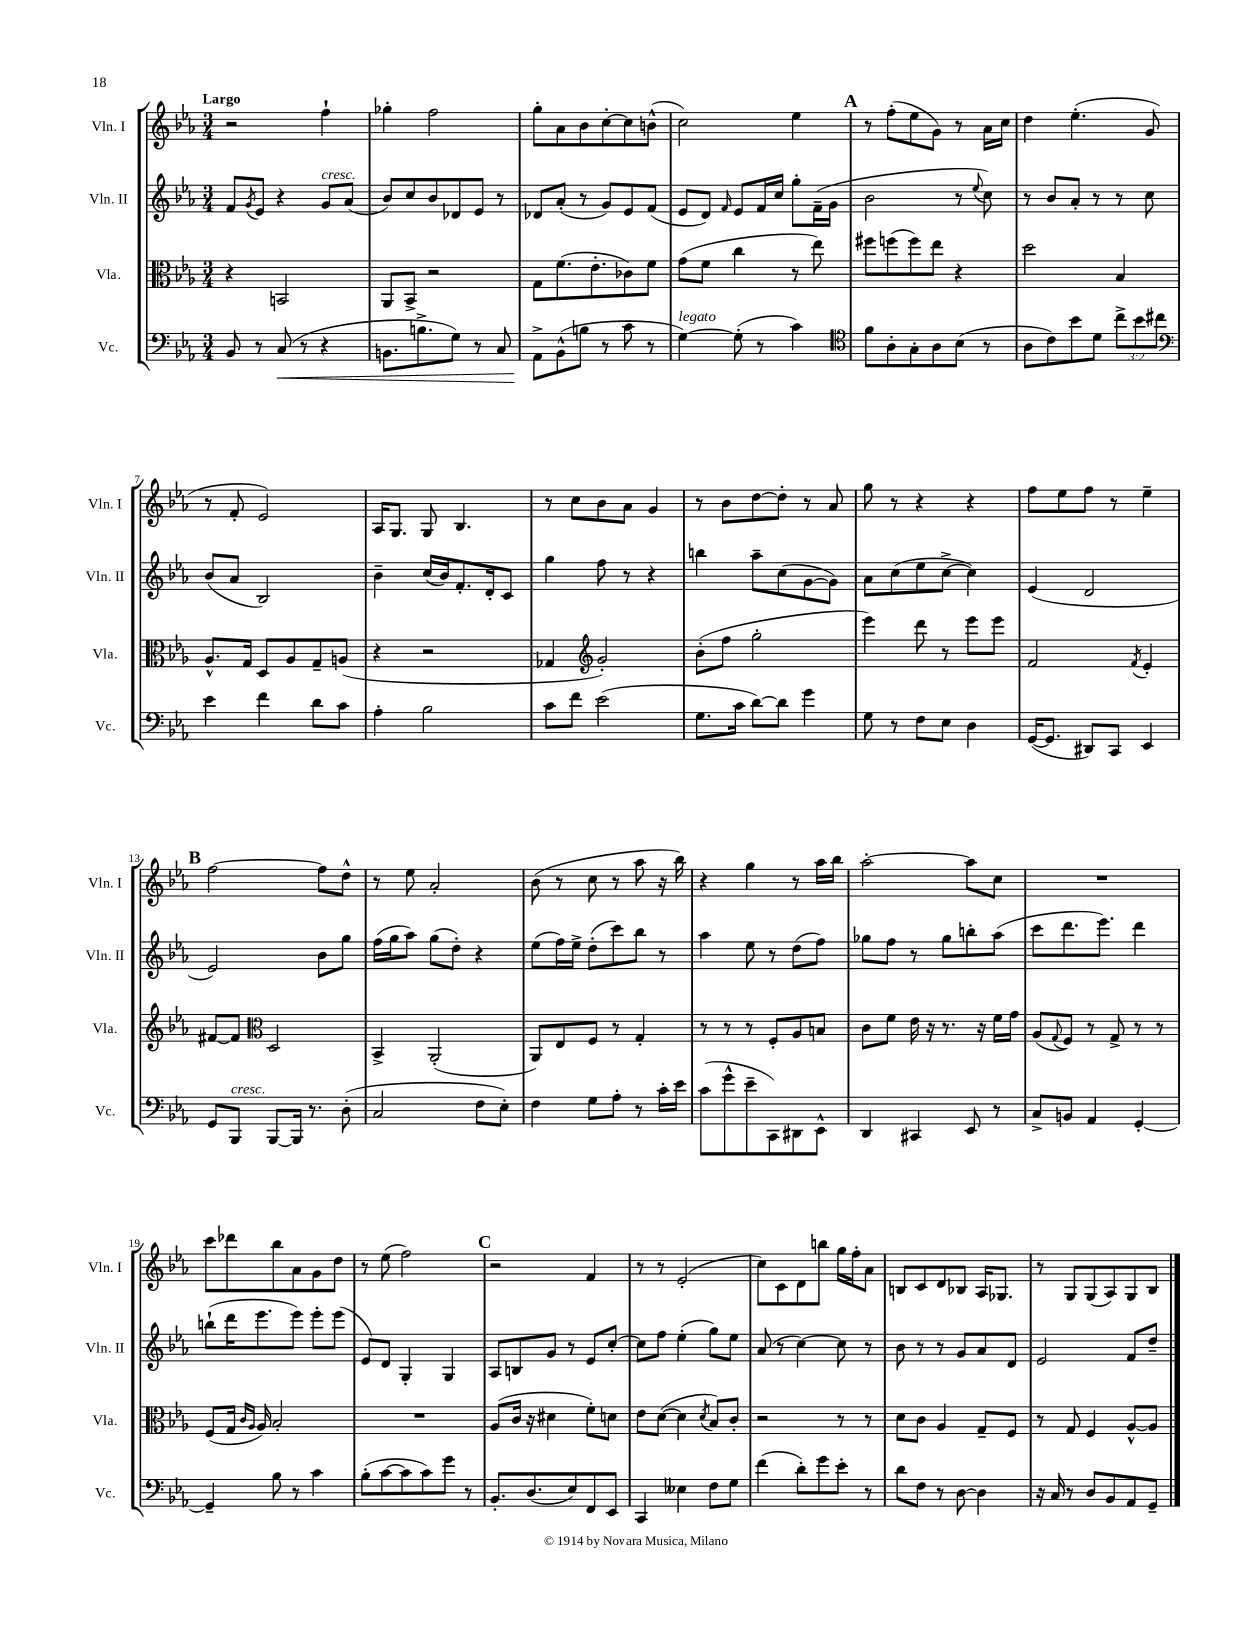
<<
\new StaffGroup <<
\new Staff = "s0" \with { instrumentName = "Vln. I" shortInstrumentName = "Vln. I" } {
    \clef treble \key ees \major \numericTimeSignature \time 3/4 \tempo "Largo"
    r2 f''4-! |
    ges''4-. f''2 |
    g''8-. aes'8 bes'8 c''8~-. c''8 b'8-^( |
    c''2) ees''4 |
    \mark \markup { \bold "A" } r8 f''8-.( ees''8 g'8) r8 aes'16 c''16 |
    d''4 ees''4.-.( g'8 |
    r8 f'8-. ees'2) |
    aes16 g8. g8 bes4. |
    r8 c''8 bes'8 aes'8 g'4 |
    r8 bes'8 d''8~ d''8-. r8 aes'8 |
    g''8 r8 r4 r4 |
    f''8 ees''8 f''8 r8 ees''4-- |
    \mark \markup { \bold "B" } f''2~ f''8 d''8-^ |
    r8 ees''8 aes'2-. |
    bes'8( r8 c''8 r8 aes''8 r16 bes''16) |
    r4 g''4 r8 aes''16 bes''16 |
    aes''2~-. aes''8 c''8 |
    R2. |
    c'''8 des'''8 bes''8 aes'8 g'8 d''8 |
    r8 ees''8( f''2) |
    \mark \markup { \bold "C" } r2 f'4 |
    r8 r8 ees'2-.( |
    c''8) c'8 d'8 b''8 g''16 f''16-. aes'8 |
    b8 c'8 d'8 bes8 aes16 ges8. |
    r8 g8 g8( aes8) g8 bes8 \bar "|." |
}
\new Staff = "s1" \with { instrumentName = "Vln. II" shortInstrumentName = "Vln. II" } {
    \clef treble \key ees \major \numericTimeSignature \time 3/4
    f'8 \acciaccatura { g'8 } ees'8 r4 g'8^\markup { \italic "cresc." } aes'8( |
    bes'8) c''8 bes'8 des'8 ees'8 r8 |
    des'8 aes'8-.( r8 g'8) ees'8 f'8( |
    ees'8 d'8) \grace { f'16 } ees'8 f'16 c''16 g''8-. f'16--( g'16 |
    \mark \markup { \bold "A" } bes'2 r8 \appoggiatura { ees''8 } c''8) |
    r8 bes'8 aes'8-. r8 r8 c''8 |
    bes'8( aes'8 bes2) |
    bes'4-- c''16( bes'16) f'8.-. d'16-. c'8 |
    g''4 f''8 r8 r4 |
    b''4 aes''8-- c''8( g'8~ g'8) |
    aes'8 c''8( ees''8 c''8~-> c''4) |
    ees'4( d'2 |
    \mark \markup { \bold "B" } ees'2) bes'8 g''8 |
    f''16( g''16 aes''8) g''8( d''8-.) r4 |
    ees''8( f''16) ees''16-> d''8-.( c'''8) bes''8 r8 |
    aes''4 ees''8 r8 d''8( f''8) |
    ges''8 f''8 r8 ges''8 b''8-. aes''8( |
    c'''8 d'''8. ees'''8.) d'''4 |
    b''8-!( d'''16 ees'''8. ees'''8) ees'''8-. ees'''8( |
    ees'8) d'8 g4-. g4 |
    \mark \markup { \bold "C" } aes8 b8 g'8 r8 ees'8 c''8~-. |
    c''8 f''8 ees''4-.( g''8) ees''8 |
    aes'8( r8 c''4~) c''8 r8 |
    bes'8 r8 r8 g'8 aes'8 d'8 |
    ees'2 f'8 d''8-- \bar "|." |
}
\new Staff = "s2" \with { instrumentName = "Vla." shortInstrumentName = "Vla." } {
    \clef alto \key ees \major \numericTimeSignature \time 3/4
    r4 b,2 |
    aes,8 bes,8-> r2 |
    g8 f'8.( ees'8.-. ces'8) f'8 |
    g'8( f'8 c''4 r8 ees''8) |
    \mark \markup { \bold "A" } fis''8 f''8( f''8) ees''8 r4 |
    d''2 bes4 |
    aes8.-^ g16 d8 aes8 g8-- a8( |
    r4 r2 |
    ges4 \clef treble g'2-.) |
    bes'8-.( f''8 g''2-. |
    ees'''4) d'''8 r8 ees'''8 ees'''8 |
    f'2 \acciaccatura { f'8 } ees'4-. |
    \mark \markup { \bold "B" } fis'8~ fis'8 \clef alto d2 |
    bes,4-> aes,2-.( |
    aes,8) ees8 f8 r8 g4-. |
    r8 r8 r8 f8-. aes8 b8 |
    c'8 f'8 ees'16 r16 r8. r16 f'16 g'16 |
    aes8( \appoggiatura { g8 } f8) r8 g8-> r8 r8 |
    f8( g16 \grace { c'16 aes16 } aes16) bes2-. |
    R2. |
    \mark \markup { \bold "C" } aes8( c'16 r16 dis'4 f'8-.) d'8 |
    ees'8 d'8~( d'4 \acciaccatura { d'8 } bes8) c'8-. |
    r2 r8 r8 |
    d'8 c'8 aes4 g8-- f8 |
    r8 g8 f4 aes8~-^ aes8 \bar "|." |
}
\new Staff = "s3" \with { instrumentName = "Vc." shortInstrumentName = "Vc." } {
    \clef bass \key ees \major \numericTimeSignature \time 3/4 \override Staff.TupletNumber.text = #tuplet-number::calc-fraction-text
    bes,8 r8 c8\<( r8 r4 |
    b,8. b8.-> g8) r8 c8 |
    aes,8->\! bes,8-^( b8 r8 c'8 r8 |
    g4~^\markup { \italic "legato" }) g8-.( r8 c'4) |
    \mark \markup { \bold "A" } \clef tenor f'8 aes8-. g8-. aes8 bes8( r8 |
    aes8 c'8) bes'8 d'8 \tuplet 3/2 { c''8-> bes'8 cis''8 } |
    \clef bass ees'4 f'4 d'8 c'8 |
    aes4-. bes2 |
    c'8 f'8 ees'2( |
    g8. c'16 d'8~) d'8 g'4 |
    g8 r8 f8 ees8 d4 |
    g,16~( g,8. dis,8) c,8 ees,4 |
    \mark \markup { \bold "B" } g,8 bes,,8^\markup { \italic "cresc." } bes,,8~ bes,,16 r8. d8-.( |
    c2 f8 ees8-.) |
    f4 g8 aes8-. r8 c'16-. ees'16 |
    c'8( g'8-^ ees'8-- c,8) dis,8 ees,8-^ |
    d,4 cis,4 ees,8 r8 |
    c8-> b,8 aes,4 g,4~-. |
    g,4-- bes8 r8 c'4 |
    bes8-.( c'8~ c'8 c'8) g'8 r8 |
    \mark \markup { \bold "C" } bes,8.-. d8.( ees8) f,8 ees,8 |
    c,4 eeses4 f8 g8 |
    f'4( d'8-.) g'8 ees'8-. r8 |
    d'8 f8 r8 d8~ d4 |
    r16 c16 r8 d8 bes,8 aes,8 g,8-- \bar "|." |
}
>>
>>
